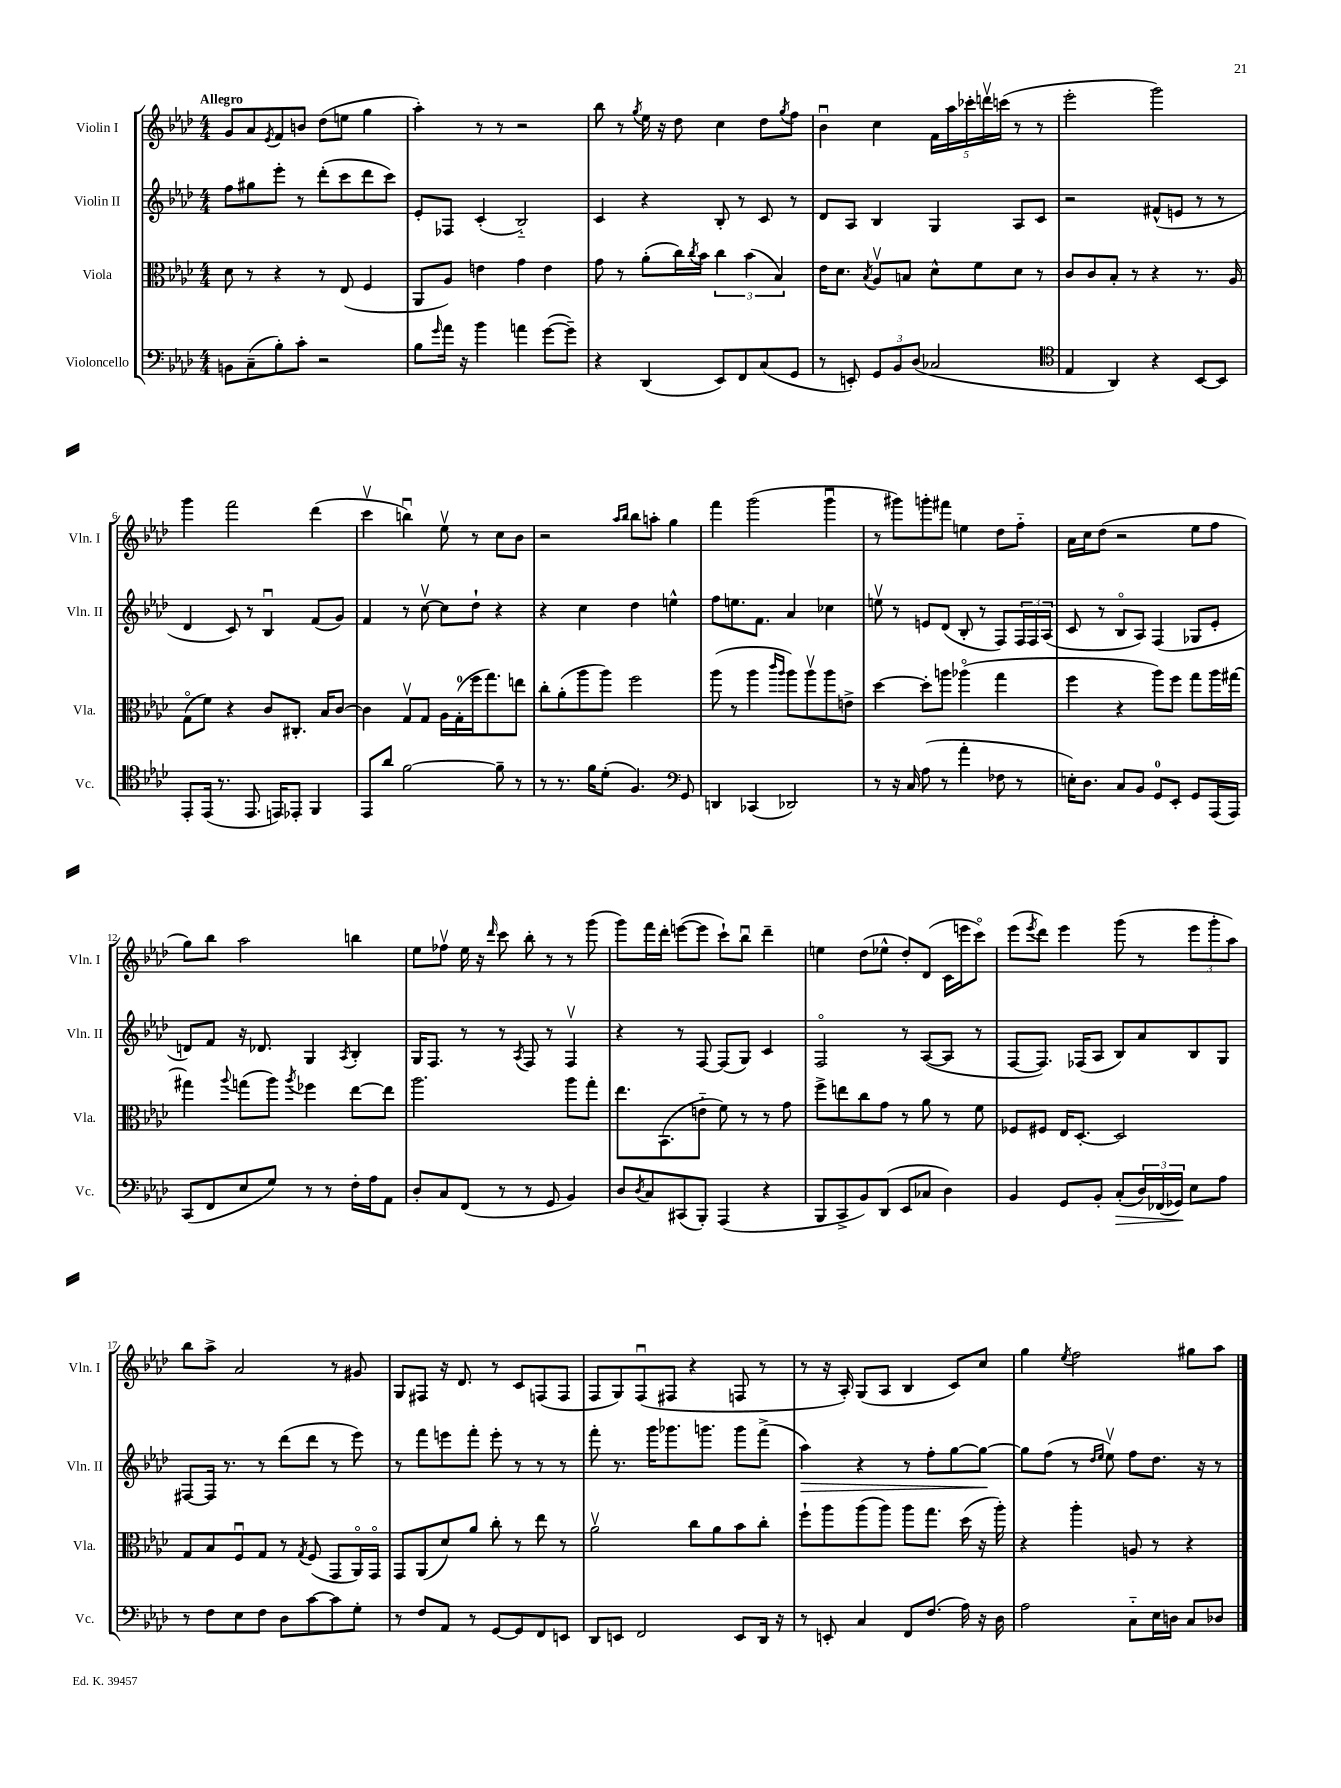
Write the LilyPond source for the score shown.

<<
\new StaffGroup <<
\new Staff = "s0" \with { instrumentName = "Violin I" shortInstrumentName = "Vln. I" } {
    \clef treble \key aes \major \numericTimeSignature \time 4/4 \tempo "Allegro"
    g'8 aes'8 \acciaccatura { ees'8 } f'8 b'8 des''8( e''8 g''4 |
    aes''4-.) r8 r8 r2 |
    bes''8 r8 \acciaccatura { g''8 } ees''16 r16 des''8 c''4 des''8 \acciaccatura { g''8 } f''8 |
    bes'4\downbow c''4 \tuplet 5/4 { f'16 aes''16 ces'''16-. d'''16\upbow c'''16( } r8 r8 |
    ees'''2-. g'''2) |
    g'''4 f'''2 des'''4( |
    c'''4\upbow b''4\downbow) ees''8\upbow r8 c''8 bes'8 |
    r2 \grace { aes''16 bes''16 } bes''8 a''8-. g''4 |
    f'''4 g'''2( g'''4\downbow |
    r8 gis'''8) g'''8-. fis'''8 e''4 des''8 f''8-_ |
    aes'16 c''16 des''8( r2 ees''8 f''8 |
    g''8) bes''8 aes''2 b''4 |
    ees''8 fes''8\upbow ees''16 r16 \grace { des'''16 } c'''8 bes''8-. r8 r8 g'''8( |
    g'''8) f'''16 des'''16-. e'''8~( e'''8 c'''8-!) bes''8\downbow des'''4-- |
    e''4 des''8( ees''8-^ des''8-.) des'8( c'16 e'''16 c'''8\flageolet) |
    ees'''8( \acciaccatura { ees'''8 } des'''8) ees'''4 g'''8( r8 \tuplet 3/2 { ees'''8 g'''8-. aes''8) } |
    bes''8 aes''8-> aes'2 r8 gis'8 |
    g8 fis8 r16 des'8. r8 c'8 f8( f8 |
    f8 g8) f8\downbow( fis8 r4 f8 r8 |
    r8 r16 aes16-.) g8( aes8 bes4 c'8) c''8 |
    g''4 \acciaccatura { ees''8 } f''2 gis''8 aes''8 \bar "|." |
}
\new Staff = "s1" \with { instrumentName = "Violin II" shortInstrumentName = "Vln. II" } {
    \clef treble \key aes \major \numericTimeSignature \time 4/4
    f''8 gis''8 ees'''8-. r8 des'''8-.( c'''8 des'''8 c'''8) |
    ees'8-. fes8 c'4-.( bes2-_) |
    c'4 r4 bes8-. r8 c'8 r8 |
    des'8 aes8 bes4 g4 aes8 c'8 |
    r2 fis'8-^( e'8 r8 r8 |
    des'4 c'8) r8 bes4\downbow f'8( g'8) |
    f'4 r8 c''8~\upbow c''8 des''8-! r4 |
    r4 c''4 des''4 e''4-^ |
    f''8 e''8. f'8. aes'4 ces''4 |
    e''8\upbow r8 e'8 des'8( bes8-. r8 f8) \tuplet 3/2 { f16 f16 aes16( } |
    c'8 r8 bes8\flageolet aes8) f4( ges8 ees'8-. |
    d'8) f'8 r16 des'8. g4 \acciaccatura { aes8 } bes4-. |
    g16 f8. r8 r8 \acciaccatura { aes8 } f8 r8 f4\upbow |
    r4 r8 f8~ f8( g8) c'4 |
    f2\flageolet r8 aes8~( aes8 r8 |
    f8~ f8.) fes16( aes8 bes8) aes'8 bes8 g8 |
    fis8~ fis16 r8. r8 des'''8( des'''8 r8 ees'''8) |
    r8 f'''8 e'''8 f'''8-. e'''8-. r8 r8 r8 |
    f'''8-. r8. g'''16 ges'''8. g'''8. g'''8 f'''8->( |
    aes''4\>) r4 r8 f''8-. g''8~ g''8~\! |
    g''8 f''8( r8 \grace { des''16 ees''16 } ees''8\upbow) f''8 des''8. r16 r8 \bar "|." |
}
\new Staff = "s2" \with { instrumentName = "Viola" shortInstrumentName = "Vla." } {
    \clef alto \key aes \major \numericTimeSignature \time 4/4
    des'8 r8 r4 r8 ees8( f4 |
    aes,8 aes8) e'4 g'4 e'4 |
    g'8 r8 aes'8-.( c''16) \acciaccatura { c''8 } bes'16 \tuplet 3/2 { c''4 bes'4( bes4) } |
    ees'16 des'8. \acciaccatura { bes8 } aes8\upbow b8 des'8-^ f'8 des'8 r8 |
    c'8 c'8 bes8-. r8 r4 r8. aes16 |
    g8\flageolet( f'8) r4 c'8 cis8.-. bes16 c'8~ |
    c'4 g8\upbow g8 aes16 g16-0-.( f''16 g''8.) e''8 |
    c''8-. aes'8-.( aes''8 aes''8) f''2 |
    aes''8( r8 aes''4 \grace { c'''16 aes''16 } aes''8) aes''8\upbow aes''8 e'8-> |
    des''4~ des''8-. a''8 aes''4\flageolet( g''4 |
    f''4 r4 aes''8) f''8 g''8 aes''16 gis''16~ |
    gis''4 \appoggiatura { aes''8 } g''8( aes''8) \acciaccatura { aes''8 } fes''4 ees''8~ ees''8 |
    aes''2. aes''8 g''8-. |
    ees''8. bes,8.( e'8-_ f'8) r8 r8 g'8 |
    f''8-> e''8 c''8 g'8 r8 aes'8 r8 f'8 |
    fes8 fis8 ees16 des8.~-. des2 |
    g8 bes8 f8\downbow g8 r8 \acciaccatura { g8 } f8( g,8 aes,16\flageolet) g,16\flageolet |
    g,8 aes,8( des'8) aes'8 c''8-. r8 ees''8 r8 |
    aes'2\upbow c''8 aes'8 bes'8 c''8-. |
    f''8-! aes''8 aes''8( aes''8) aes''8 g''8. des''16( r16 aes''16-.) |
    r4 aes''4-. a8 r8 r4 \bar "|." |
}
\new Staff = "s3" \with { instrumentName = "Violoncello" shortInstrumentName = "Vc." } {
    \clef bass \key aes \major \numericTimeSignature \time 4/4
    b,8 c8--( bes8-.) c'8-. r2 |
    bes8 \grace { g'16 } aes'16 r16 bes'4 a'4 g'8~( g'8--) |
    r4 des,4( ees,8) f,8 c8( g,8 |
    r8 e,8-.) \tuplet 3/2 { g,8 bes,8 des8( } ces2 |
    \clef tenor ees4 aes,4) r4 bes,8~ bes,8 |
    ees,8-. ees,16( r8. ees,8. e,16) ees,8-. f,4 |
    ees,8 aes'8 f'2~ f'8-- r8 |
    r8 r8. f'16 des'8-.( f4.) \clef bass g,8 |
    d,4 ces,4( des,2) |
    r8 r16 c16 aes8( r8 aes'4-. fes8 r8 |
    e16-.) des8. c8 bes,8 g,8-0 ees,8-. g,8 aes,,16( aes,,16) |
    c,8( f,8 ees8 g8) r8 r8 f16-. aes16 aes,8 |
    des8-. c8 f,8( r8 r8 g,8 bes,4) |
    des8 \acciaccatura { des8 } c8 cis,8( bes,,8-.) aes,,4( r4 |
    bes,,8 c,8-> bes,8) des,8( ees,8 ces8 des4) |
    bes,4 g,8 bes,8-. c8-.\>( \tuplet 3/2 { des16) fes,16( ges,16\!) } ees8 aes8 |
    r8 f8 ees8 f8 des8 c'8~ c'8 g8-. |
    r8 f8 aes,8 r8 g,8~ g,8 f,8 e,8 |
    des,8 e,8 f,2 e,8 des,16 r16 |
    r8 e,8-. c4 f,8 f8.( aes16) r16 des16 |
    aes2 c8-_ ees16 d16 c8 des8 \bar "|." |
}
>>
>>
